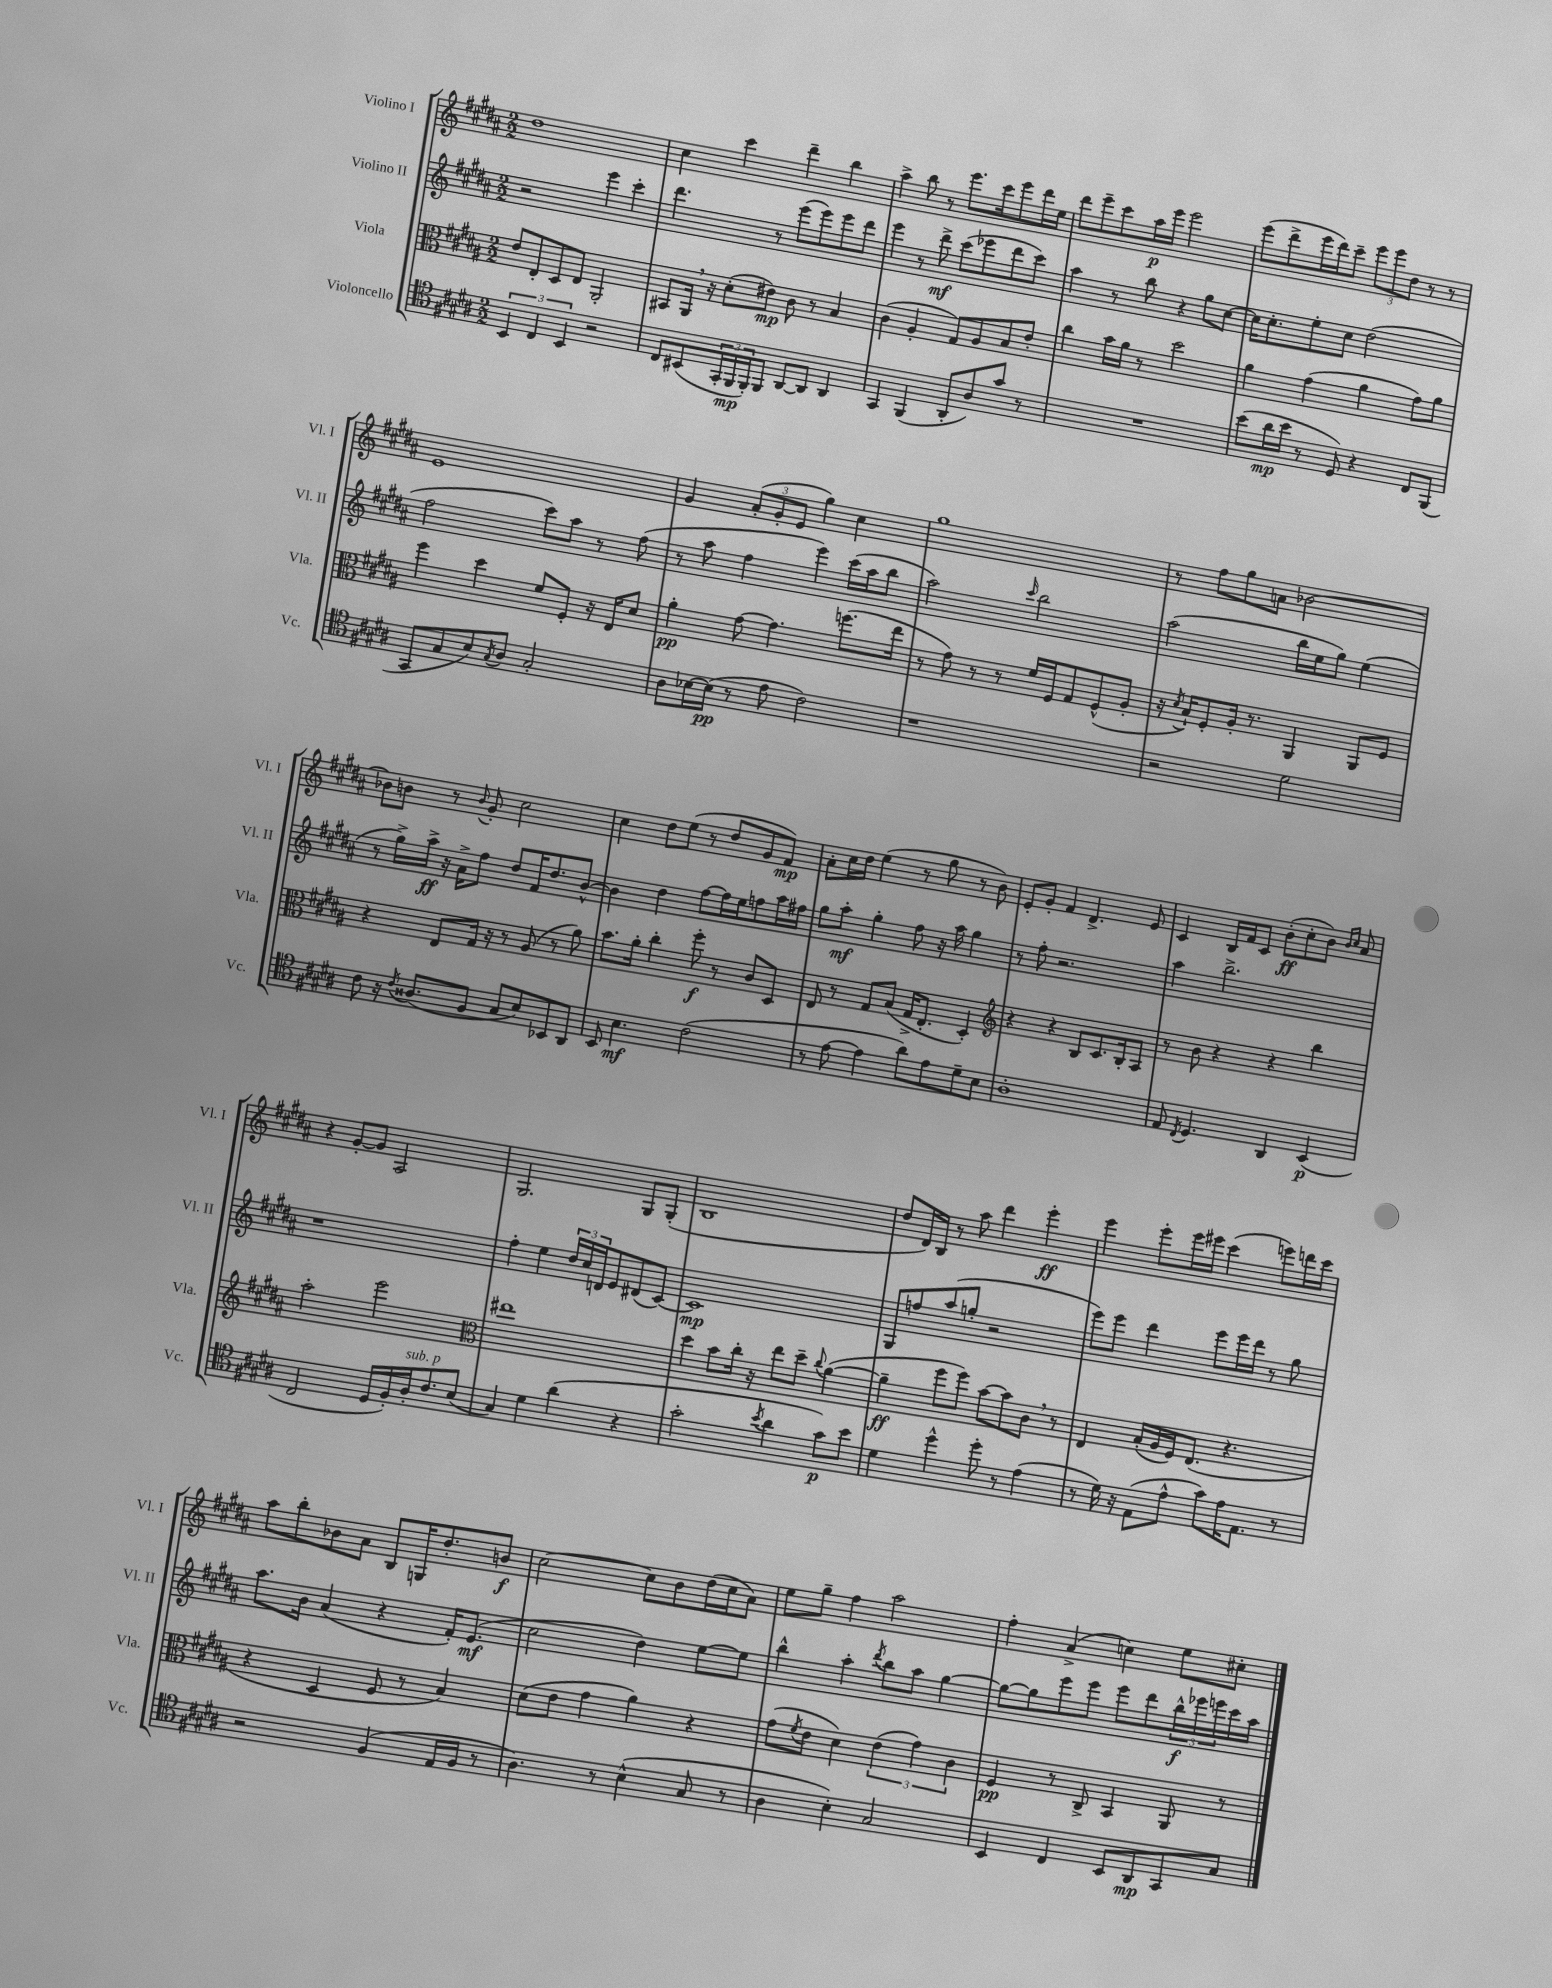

**kern	**dynam	**kern	**dynam	**kern	**dynam	**kern	**dynam
*part4	*part4	*part3	*part3	*part2	*part2	*part1	*part1
*staff4	*staff4	*staff3	*staff3	*staff2	*staff2	*staff1	*staff1
*I"Violoncello	*	*I"Viola	*	*I"Violino II	*	*I"Violino I	*
*I'Vc.	*	*I'Vla.	*	*I'Vl. II	*	*I'Vl. I	*
*clefC4	*	*clefC3	*	*clefG2	*	*clefG2	*
*k[f#c#g#d#a#]	*	*k[f#c#g#d#a#]	*	*k[f#c#g#d#a#]	*	*k[f#c#g#d#a#]	*
*M2/2	*	*M2/2	*	*M2/2	*	*M2/2	*
=44	=44	=44	=44	=44	=44	=44	=44
6BB/	.	8e/L	.	2r	.	1dd#	.
.	.	8E'/	.	.	.	.	.
6C#/	.	.	.	.	.	.	.
.	.	8D#/	.	.	.	.	.
6BB/	.	.	.	.	.	.	.
.	.	8E/J	.	.	.	.	.
2r	.	2AA#'/	.	4eee\	.	.	.
.	.	.	.	4ccc#'\	.	.	.
=45	=45	=45	=45	=45	=45	=45	=45
8C#/L	.	8BB#X/L	.	4.ddd#\	.	4cc#\	.
(8BB#X/	.	16AA#,/Jk	.	.	.	.	.
.	.	16r	.	.	.	.	.
24GG#'/L	.	(8d#'\L	.	.	.	4ccc#\	.
24FF#/	mp	.	.	.	.	.	.
24FF#'/J)	.	.	.	.	.	.	.
8FF#/J	.	8e#X\J)	mp	8r	.	.	.
[8AA#/L	.	8c#\	.	(8eee\L	.	4ddd#~\	.
8AA#/J]	.	8r	.	8eee\)	.	.	.
4AA#/	.	4B/	.	8eee\	.	4bb\	.
.	.	.	.	8ddd#\J	.	.	.
=46	=46	=46	=46	=46	=46	=46	=46
4GG#/	.	(4c#\	.	4eee\	.	4aa#^\	.
(4FF#/	.	4A#'/	.	8r	.	8bb\	.
.	.	.	.	8ddd#^\	mf	8r	.
8AA#'/L	.	8G#/L)	.	(8ccc#\L	.	8.eee\L	.
8A#/)	.	8A#/	.	8eee-X\	.	.	.
.	.	.	.	.	.	16ccc#\k	.
8g#/J	.	8B/	.	8ddd#\	.	8eee\	.
8r	.	8e'/J	.	8ccc#\J)	.	16ddd#\L	.
.	.	.	.	.	.	16ee\JJ	.
=47	=47	=47	=47	=47	=47	=47	=47
1r	.	4cc#\	.	4aa#\	.	8ddd#\L	.
.	.	.	.	.	.	8eee~\	.
.	.	16b\LL	.	8r	.	8ccc#\	.
.	.	16a#\JJ	.	.	.	.	.
.	.	8r	.	8bb\	.	16aa#\L	p
.	.	.	.	.	.	16eee\JJ	.
.	.	2dd#\	.	4r	.	2eee\	.
.	.	.	.	8gg#\L	.	.	.
.	.	.	.	[8cc#\J	.	.	.
=48	=48	=48	=48	=48	=48	=48	=48
(8b\L	.	4a#\	.	16cc#\KL]	.	(8eee\L	.
.	.	.	.	8.cc#'\	.	.	.
16a#\L	mp	.	.	.	.	8ddd#^\	.
16b\JJ	.	.	.	.	.	.	.
8r	.	(4g#\	.	8ee'\	.	16eee\L	.
.	.	.	.	.	.	16ddd#\J)	.
8D#/)	.	.	.	8cc#\J	.	8ccc#~\J	.
4r	.	4a#\	.	(2dd#\	.	12eee\L	.
.	.	.	.	.	.	12eee\	.
.	.	.	.	.	.	12dd#\J	.
8C#/L	.	8g#\L)	.	.	.	8r	.
(8FF#/J	.	8a#\J	.	.	.	8r	.
!!LO:LB:g=z
=49	=49	=49	=49	=49	=49	=49	=49
8GG#/L	.	4ff#\	.	2ff#\	.	1e	.
8G#/	.	.	.	.	.	.	.
8B/)	.	4dd#\	.	.	.	.	.
8qG#/	.	.	.	.	.	.	.
8A#/J	.	.	.	.	.	.	.
2G#'/	.	8f#/L	.	8ccc#\L)	.	.	.
.	.	8F#'/J	.	8aa#\J	.	.	.
.	.	16r	.	8r	.	.	.
.	.	16E/KL	.	.	.	.	.
.	.	8d#/J	.	(8ff#\	.	.	.
=50	=50	=50	=50	=50	=50	=50	=50
8A#\L	.	4a#'\	pp	8r	.	4g#/	.
[16B-X\L	.	.	.	8aa#\	.	.	.
(16B-\JJ]	pp	.	.	.	.	.	.
8r	.	[8g#\	.	4ff#\	.	(12a#'/L	.
.	.	.	.	.	.	12g#'/	.
8e\	.	4.g#\]	.	.	.	.	.
.	.	.	.	.	.	12e/J	.
2c#\)	.	.	.	4eee\)	.	4gg#\)	.
.	.	(8.ffn\L	.	(16ccc#\LL	.	4cc#\	.
.	.	.	.	16aa#\J	.	.	.
.	.	.	.	8bb\J	.	.	.
.	.	16ee\Jk	.	.	.	.	.
=51	=51	=51	=51	=51	=51	=51	=51
1r	.	8r	.	2aa#\)	.	1gg#	.
.	.	8g#\)	.	.	.	.	.
.	.	8r	.	.	.	.	.
.	.	8r	.	.	.	.	.
.	.	.	.	16qqccc#/	.	.	.
.	.	16f#/LL	.	2bb\	.	.	.
.	.	16F#/J	.	.	.	.	.
.	.	8G#/	.	.	.	.	.
.	.	(8F#^^/	.	.	.	.	.
.	.	8A#'/J	.	.	.	.	.
=52	=52	=52	=52	=52	=52	=52	=52
2r	.	16r	.	(2aa#\	.	8r	.
.	.	8qd#/	.	.	.	.	.
.	.	16B`/KL)	.	.	.	.	.
.	.	8F#'/	.	.	.	8ff#\L	.
.	.	16A#'/Jk	.	.	.	8gg#\	.
.	.	8.r	.	.	.	.	.
.	.	.	.	.	.	8an\J	.
2d#\	.	4AA#/	.	16bb\LL	.	[2b-X\	.
.	.	.	.	16ee\J	.	.	.
.	.	.	.	8gg#\J)	.	.	.
.	.	8AA#/L	.	(4ee\	.	.	.
.	.	8F#/J	.	.	.	.	.
!!LO:LB:g=z
=53	=53	=53	=53	=53	=53	=53	=53
8c#\	.	4r	.	8r	.	8b-X\L]	.
16r	.	.	.	16gg#^\LL)	.	8bn\J	.
8qc#/	.	.	.	.	.	.	.
(8.A##X/L	.	.	.	16aa#^\JJ	ff	.	.
.	.	8E/L	.	16r	.	8r	.
.	.	.	.	16a#^\KL	.	.	.
.	.	.	.	.	.	8qqb/	.
8F#/J	.	16G#/Jk	.	8ff#\J	.	8g#'/	.
.	.	16r	.	.	.	.	.
8G#/L	.	8r	.	8dd#/L	.	2cc#\	.
8B/)	.	(8A#/	.	16f#/K	.	.	.
.	.	.	.	8.dd#/	.	.	.
8BB-X/	.	8r	.	.	.	.	.
8AA#/J	.	8a#\)	.	[8b^^/J	.	.	.
=54	=54	=54	=54	=54	=54	=54	=54
8BB/	.	8.b\L	.	4b\]	.	4cc#\	.
4.B\	mf	.	.	.	.	.	.
.	.	16a#'\Jk	.	.	.	.	.
.	.	4cc#'\	.	4dd#\	.	8dd#\L	.
.	.	.	.	.	.	(8ee\J	.
(2c#\	.	8ff#'\	f	[8ff#\L	.	8r	.
.	.	8r	.	16ff#\L]	.	8dd#/L	.
.	.	.	.	16ee\J	.	.	.
.	.	8c#/L	.	8ffn\	.	8g#/	.
.	.	8D#/J	.	16aa#\L	.	8f#/J)	mp
.	.	.	.	16ff#X\JJ	.	.	.
=55	=55	=55	=55	=55	=55	=55	=55
8r	.	8E/	.	8gg#\L	.	8a#'\L	.
[8e\	.	8r	.	8aa#'\J	mf	16cc#\L	.
.	.	.	.	.	.	16dd#\JJ	.
4e\]	.	8G#/L	.	4gg#'\	.	(4ee\	.
.	.	(8B/J	.	.	.	.	.
8a#\L)	.	16G#^/KL	.	8ff#\	.	8r	.
.	.	8.E'/J	.	.	.	.	.
8e\	.	.	.	16r	.	8gg#\	.
.	.	.	.	16aa#\	.	.	.
8d#~\	.	4D#'/)	.	4gg#\	.	8r	.
8B\J	.	.	.	.	.	8b\)	.
=56	=56	=56	=56	=56	=56	=56	=56
*	*	*clefG2	*	*	*	*	*
1A#'	.	4r	.	8r	.	8e'/L	.
.	.	.	.	8ff#'\	.	8g#'/J	.
.	.	4r	.	2.r	.	4f#/	.
.	.	8B/L	.	.	.	4.d#^/	.
.	.	8.c#/	.	.	.	.	.
.	.	16B'/k	.	.	.	.	.
.	.	8A#/J	.	.	.	8e/	.
=57	=57	=57	=57	=57	=57	=57	=57
8E/	.	8r	.	4aa#\	.	4c#/	.
8qC#/	.	.	.	.	.	.	.
4.D#/	.	8b\	.	.	.	.	.
.	.	4r	.	2.bb^\	.	16B/LL	.
.	.	.	.	.	.	16f#/J	.
.	.	.	.	.	.	8c#/J	.
4AA#/	.	4r	.	.	.	(8b'\L	ff
.	.	.	.	.	.	8cc#'\	.
(4BB/	p	4bb\	.	.	.	8b\J)	.
.	.	.	.	.	.	16qqb/LL	.
.	.	.	.	.	.	16qqcc#/JJ	.
.	.	.	.	.	.	8a#/	.
!!LO:LB:g=z
=58	=58	=58	=58	=58	=58	=58	=58
2C#/	.	2aa#'\	.	1r	.	4r	.
.	.	.	.	.	.	[8g#'/L	.
.	.	.	.	.	.	8g#/J]	.
16D#/LL	.	2eee\	.	.	.	2A#/	.
16F#'/)	.	.	.	.	.	.	.
!LO:TX:a:i:t=sub. p	!	!	!	!	!	!	!
16A#'/J	.	.	.	.	.	.	.
8.c#/	.	.	.	.	.	.	.
(8B/J	.	.	.	.	.	.	.
=59	=59	=59	=59	=59	=59	=59	=59
*	*	*clefC3	*	*	*	*	*
4G#/)	.	1ee#X	.	4ff#'\	.	2.G#/	.
4d#\	.	.	.	4ee\	.	.	.
(4a#\	.	.	.	24dd#/LL	.	.	.
.	.	.	.	24cc#/	.	.	.
.	.	.	.	24dn/J	.	.	.
.	.	.	.	8e/	.	.	.
4r	.	.	.	(8d#X/	.	8G#/L	.
.	.	.	.	[8c#/J)	.	(8G#'/J	.
=60	=60	=60	=60	=60	=60	=60	=60
2g#'\	.	4dd#\	.	1c#]	mp	1B	.
.	.	8b\L	.	.	.	.	.
.	.	16cc#'\Jk	.	.	.	.	.
.	.	16r	.	.	.	.	.
8qb/	.	.	.	.	.	.	.
4a#\	.	8ee\L	.	.	.	.	.
.	.	8dd#~\J	.	.	.	.	.
.	.	8qqcc#/	.	.	.	.	.
8g#\L)	p	([4a#\	.	.	.	.	.
8b\J	.	.	.	.	.	.	.
=61	=61	=61	=61	=61	=61	=61	=61
4d#\	.	4a#~\]	ff	8G#/L	.	8dd#/L	.
.	.	.	.	8ffn/	.	16d#/L)	.
.	.	.	.	.	.	16B/JJ	.
4dd#^^\	.	8ff#\L	.	(8aa#/	.	8r	.
.	.	8ff#\J)	.	8ggn'/J	.	8aa#\	.
8dd#'\	.	[8b\L	.	2r	.	4ddd#\	.
8r	.	8b\]	.	.	.	.	.
(4e\	.	8c#,\J	.	.	.	4eee'\	ff
.	.	8r	.	.	.	.	.
=62	=62	=62	=62	=62	=62	=62	=62
8r	.	4E/	.	8eee\L)	.	4eee\	.
16d#\)	.	.	.	8eee\J	.	.	.
16r	.	.	.	.	.	.	.
(8E\L	.	(16B'/LL	.	4ddd#\	.	8eee'\L	.
.	.	16A#/	.	.	.	.	.
8e^^\J	.	16F#/J)	.	.	.	16eee\L	.
.	.	(8.E/J	.	.	.	16eee#X\JJ	.
8g#\L)	.	.	.	8eee\L	.	(4ccc#\	.
16e\K	.	4.r	.	16eee\L	.	.	.
8.E\J	.	.	.	16ddd#\JJ	.	.	.
.	.	.	.	8r	.	8eeen\L)	.
8r	.	.	.	8gg#\	.	16dddn\L	.
.	.	.	.	.	.	16ccc#\JJ	.
!!LO:LB:g=z
=63	=63	=63	=63	=63	=63	=63	=63
2r	.	4r	.	8.aa#\L	.	8aa#\L	.
.	.	.	.	.	.	8bb'\	.
.	.	.	.	16b\Jk	.	.	.
.	.	4D#/	.	(4a#/	.	8b-X\	.
.	.	.	.	.	.	8a#\J	.
(4F#/	.	8F#/	.	4r	.	8B/L	.
.	.	8r	.	.	.	16Gn/K	.
.	.	.	.	.	.	8.dd#'/	.
16E/LL	.	4B/)	.	16f#'/KL)	.	.	.
16F#/JJ	.	.	.	(8.e/J	mf	.	.
8r	.	.	.	.	.	8bn/J	f
=64	=64	=64	=64	=64	=64	=64	=64
4.A#\)	.	(8d#\L	.	2cc#\	.	[2cc#\	.
.	.	8e\J	.	.	.	.	.
.	.	4g#\	.	.	.	.	.
8r	.	.	.	.	.	.	.
(4B^^\	.	4a#\)	.	4dd#\)	.	8cc#\L]	.
.	.	.	.	.	.	8b\	.
8G#/	.	4r	.	[8ee\L	.	(16dd#\L	.
.	.	.	.	.	.	16cc#\J	.
8r	.	.	.	8ee\J]	.	8a#\J)	.
=65	=65	=65	=65	=65	=65	=65	=65
4A#\	.	(8g#\L	.	4bb^^\	.	8ee\L	.
.	.	8qf#/	.	.	.	.	.
.	.	8e\J	.	.	.	8gg#~\J	.
4B'\)	.	4d#\)	.	4aa#'\	.	4ff#\	.
.	.	.	.	8qddd#/	.	.	.
2G#/	.	(6e\	.	8bb\L	.	2aa#\	.
.	.	.	.	8aa#\J	.	.	.
.	.	6g#\)	.	.	.	.	.
.	.	.	.	[4gg#\	.	.	.
.	.	6c#\	.	.	.	.	.
=66	=66	=66	=66	=66	=66	=66	=66
4BB/	.	4F#/	pp	8gg#\L_	.	4ff#'\	.
.	.	.	.	8gg#\]	.	.	.
4C#/	.	8r	.	8eee\	.	(4a#^/	.
.	.	8C#^/	.	8eee\J	.	.	.
8BB/L	.	4BB/	.	8eee\L	.	4ccn\)	.
8AA#/	mp	.	.	8ddd#\	.	.	.
8GG#/	.	8AA#/	.	24bb^^\L	f	8ee\L	.
.	.	.	.	24eee-X\	.	.	.
.	.	.	.	24eeen\	.	.	.
8G#/J	.	8r	.	16ccc#\	.	8cc#X'\J	.
.	.	.	.	16aa#\JJ	.	.	.
==	==	==	==	==	==	==	==
*-	*-	*-	*-	*-	*-	*-	*-
